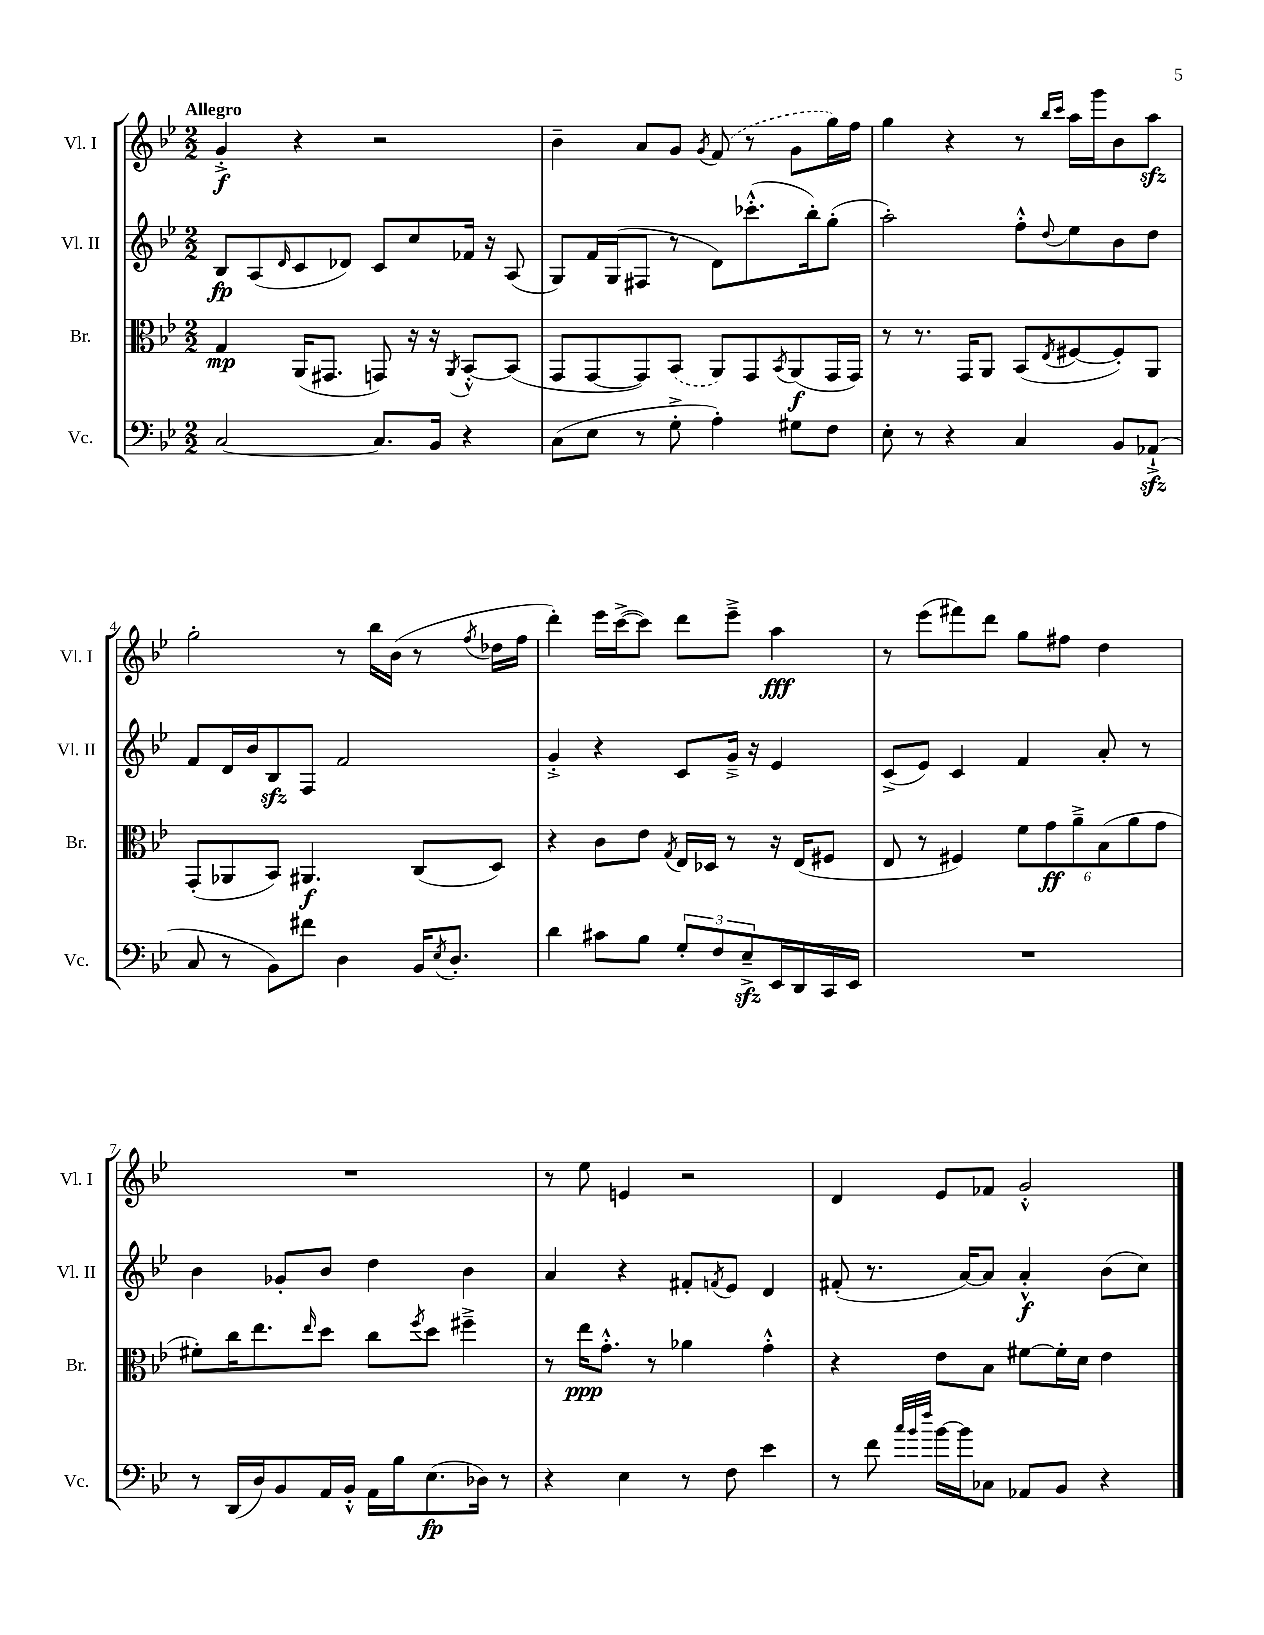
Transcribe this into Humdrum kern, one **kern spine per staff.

**kern	**dynam	**kern	**dynam	**kern	**dynam	**kern	**dynam
*part4	*part4	*part3	*part3	*part2	*part2	*part1	*part1
*staff4	*staff4	*staff3	*staff3	*staff2	*staff2	*staff1	*staff1
*I"Vc.	*	*I"Br.	*	*I"Vl. II	*	*I"Vl. I	*
*I'Vc.	*	*I'Br.	*	*I'Vl. II	*	*I'Vl. I	*
*clefF4	*	*clefC3	*	*clefG2	*	*clefG2	*
*k[b-e-]	*	*k[b-e-]	*	*k[b-e-]	*	*k[b-e-]	*
*M2/2	*	*M2/2	*	*M2/2	*	*M2/2	*
=1	=1	=1	=1	=1	=1	=1	=1
!	!	!	!	!	!	!LO:TX:a:B:t=Allegro	!
[2C/	.	4G/	mp	8B-/L	fp	4g'^/	f
.	.	.	.	(8A/	.	.	.
.	.	.	.	16qqd/	.	.	.
.	.	(16AA/KL	.	8c/	.	4r	.
.	.	8.GG#X/J	.	.	.	.	.
.	.	.	.	8d-X/J)	.	.	.
8.C/L]	.	8GGn/)	.	8c/L	.	2r	.
.	.	16r	.	8cc/	.	.	.
16BB-/Jk	.	16r	.	.	.	.	.
.	.	8qAA/	.	.	.	.	.
4r	.	[8BB-'^^/L	.	16f-X/Jk	.	.	.
.	.	.	.	16r	.	.	.
.	.	(8BB-/J]	.	(8A/	.	.	.
=2	=2	=2	=2	=2	=2	=2	=2
(8C\L	.	8GG/L	.	8G/L)	.	4b-~\	.
8E-\J	.	[8GG/	.	16f/L	.	.	.
.	.	.	.	(16G/J	.	.	.
8r	.	8GG/])	.	8F#X/J	.	8a/L	.
8G'^\	.	(8BB-/J	.	8r	.	8g/J	.
.	.	.	.	.	.	8qg/	.
4A'\)	.	8AA/L)	.	8d\L)	.	(8f/	.
.	.	8GG/	.	(8.ccc-X'^^\	.	8r	.
.	.	8qBB-/	.	.	.	.	.
8G#X\L	.	(8AA/	f	.	.	8g\L	.
.	.	.	.	16bb-'\k)	.	.	.
8F\J	.	16GG/L	.	(8gg'\J	.	16gg\L)	.
.	.	16GG/JJ)	.	.	.	16ff\JJ	.
=3	=3	=3	=3	=3	=3	=3	=3
8E-'\	.	8r	.	2aa'\)	.	4gg\	.
8r	.	8.r	.	.	.	.	.
4r	.	.	.	.	.	4r	.
.	.	16GG/KL	.	.	.	.	.
.	.	8AA/J	.	.	.	.	.
4C/	.	(8BB-/L	.	8ff'^^\L	.	8r	.
.	.	.	.	.	.	16qqbb-/LL	.
.	.	8qE-/	.	8qqdd/	.	16qqccc/JJ	.
.	.	[8F#X/	.	8ee-\	.	16aa\LL	.
.	.	.	.	.	.	16ggg\J	.
8BB-/L	.	8F#'/])	.	8b-\	.	8b-\	.
(8AA-Xzz`^/J	.	8AA/J	.	8dd\J	.	8aazz\J	.
!!LO:LB:g=z
=4	=4	=4	=4	=4	=4	=4	=4
8C/	.	(8GG'/L	.	8f/L	.	2gg'\	.
8r	.	8AA-X/	.	16d/L	.	.	.
.	.	.	.	16b-/J	.	.	.
8BB-\L)	.	8BB-/J)	.	8B-zz/	.	.	.
8f#X\J	.	4.AA#X/	f	8F/J	.	.	.
4D\	.	.	.	2f/	.	8r	.
.	.	.	.	.	.	16bb-\LL	.
.	.	.	.	.	.	(16b-\JJ	.
16BB-/KL	.	(8C/L	.	.	.	8r	.
8qE-/	.	.	.	.	.	.	.
8.D'/J	.	.	.	.	.	.	.
.	.	.	.	.	.	8qff/	.
.	.	8D/J)	.	.	.	16dd-X\LL	.
.	.	.	.	.	.	16ff\JJ	.
=5	=5	=5	=5	=5	=5	=5	=5
4d\	.	4r	.	4g'^/	.	4ddd'\)	.
8c#X\L	.	8c\L	.	4r	.	16eee-\LL	.
.	.	.	.	.	.	([16ccc^\J	.
8B-\J	.	8e-\J	.	.	.	8ccc\J])	.
.	.	8qG/	.	.	.	.	.
12G'/L	.	16E-/LL	.	8c/L	.	8ddd\L	.
.	.	16D-X/JJ	.	.	.	.	.
12F/	.	.	.	.	.	.	.
.	.	8r	.	16g~^/Jk	.	8eee-~^\J	.
12E-zz~^/	.	.	.	.	.	.	.
.	.	.	.	16r	.	.	.
16EE-/L	.	16r	.	4e-/	.	4aa\	fff
16DD/	.	(16E-/KL	.	.	.	.	.
16CC/	.	8F#X/J	.	.	.	.	.
16EE-/JJ	.	.	.	.	.	.	.
=6	=6	=6	=6	=6	=6	=6	=6
1r	.	8E-/	.	(8c^/L	.	8r	.
.	.	8r	.	8e-/J)	.	(8eee-\L	.
.	.	4F#X/)	.	4c/	.	8fff#X\)	.
.	.	.	.	.	.	8ddd\J	.
.	.	12f\L	.	4f/	.	8gg\L	.
.	.	12g\	ff	.	.	.	.
.	.	.	.	.	.	8ff#X\J	.
.	.	12a~^\	.	.	.	.	.
.	.	(12B-\	.	8a'/	.	4dd\	.
.	.	12a\	.	.	.	.	.
.	.	.	.	8r	.	.	.
.	.	12g\J	.	.	.	.	.
!!LO:LB:g=z
=7	=7	=7	=7	=7	=7	=7	=7
8r	.	8f#X'\L)	.	4b-\	.	1r	.
(16DD/LL	.	16cc\K	.	.	.	.	.
16D/J)	.	8.ee-\	.	.	.	.	.
8BB-/	.	.	.	8g-X'/L	.	.	.
.	.	16qqee-/	.	.	.	.	.
16AA/L	.	8dd\J	.	8b-/J	.	.	.
16BB-'^^/JJ	.	.	.	.	.	.	.
16AA\LL	.	8cc\L	.	4dd\	.	.	.
16B-\J	.	.	.	.	.	.	.
.	.	8qff/	.	.	.	.	.
(8.E-\	fp	8dd\J	.	.	.	.	.
.	.	4ff#X~^\	.	4b-\	.	.	.
16D-X\Jk)	.	.	.	.	.	.	.
8r	.	.	.	.	.	.	.
=8	=8	=8	=8	=8	=8	=8	=8
4r	.	8r	.	4a/	.	8r	.
.	.	16ee-\KL	ppp	.	.	8ee-\	.
.	.	8.g'^^\J	.	.	.	.	.
4E-\	.	.	.	4r	.	4en/	.
.	.	8r	.	.	.	.	.
8r	.	4a-X\	.	8f#X'/L	.	2r	.
.	.	.	.	8qfn/	.	.	.
8F\	.	.	.	8e-/J	.	.	.
4e-\	.	4g'^^\	.	4d/	.	.	.
=9	=9	=9	=9	=9	=9	=9	=9
8r	.	4r	.	(8f#X'/	.	4d/	.
8f\	.	.	.	8.r	.	.	.
32qqcc/LLL	.	.	.	.	.	.	.
32qqb-/	.	.	.	.	.	.	.
32qqff/JJJ	.	.	.	.	.	.	.
[16b-\LL	.	8e-\L	.	.	.	8e-/L	.
16b-\J]	.	.	.	[16a/KL)	.	.	.
8C-X\J	.	8B-\J	.	8a/J]	.	8f-X/J	.
8AA-X/L	.	[8f#X\L	.	4a'^^/	f	2g'^^/	.
8BB-/J	.	16f#'\L]	.	.	.	.	.
.	.	16d\JJ	.	.	.	.	.
4r	.	4e-\	.	(8b-\L	.	.	.
.	.	.	.	8cc\J)	.	.	.
==	==	==	==	==	==	==	==
*-	*-	*-	*-	*-	*-	*-	*-
